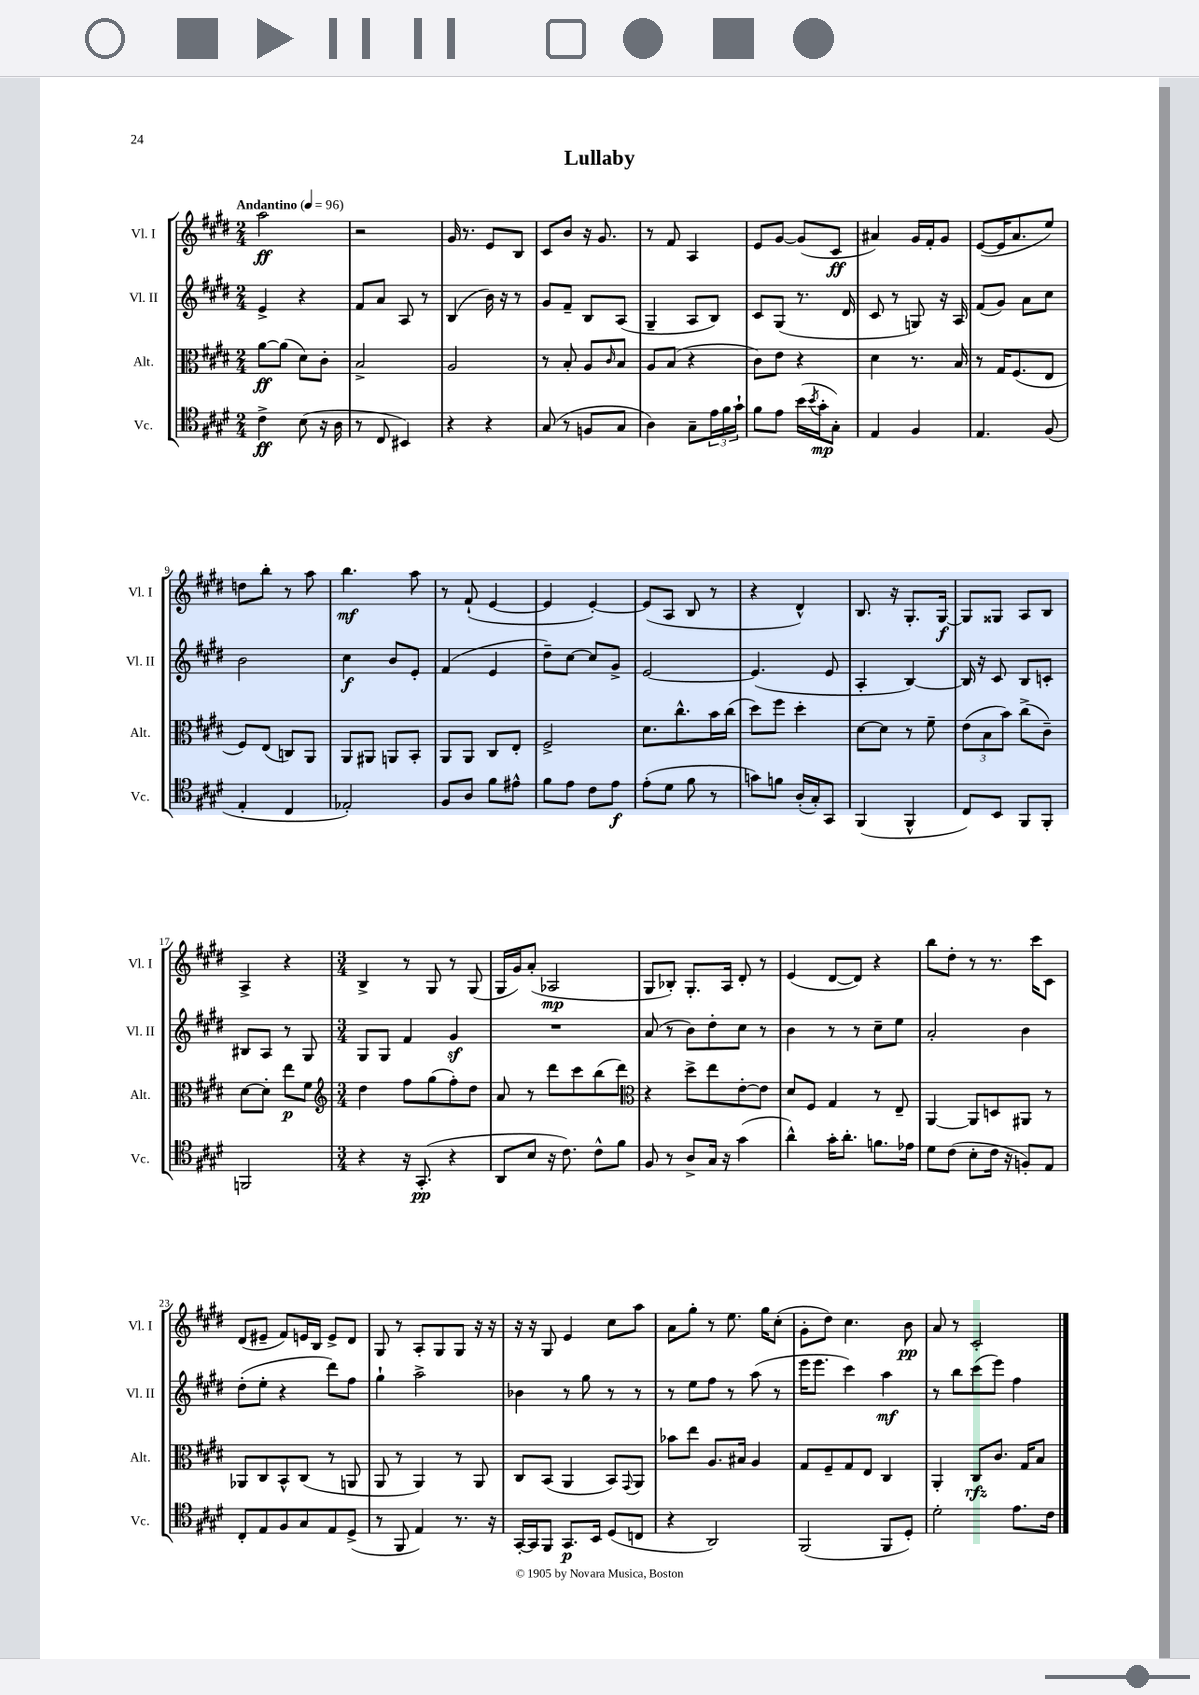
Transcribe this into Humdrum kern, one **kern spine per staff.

**kern	**dynam	**kern	**dynam	**kern	**dynam	**kern	**dynam
*part4	*part4	*part3	*part3	*part2	*part2	*part1	*part1
*staff4	*staff4	*staff3	*staff3	*staff2	*staff2	*staff1	*staff1
*I"Vc.	*	*I"Alt.	*	*I"Vl. II	*	*I"Vl. I	*
*I'Vc.	*	*I'Alt.	*	*I'Vl. II	*	*I'Vl. I	*
*clefC4	*	*clefC3	*	*clefG2	*	*clefG2	*
*k[f#c#g#d#]	*	*k[f#c#g#d#]	*	*k[f#c#g#d#]	*	*k[f#c#g#d#]	*
*M2/4	*	*M2/4	*	*M2/4	*	*M2/4	*
*MM96	*	*MM96	*	*MM96	*	*MM96	*
=1	=1	=1	=1	=1	=1	=1	=1
!	!	!	!	!	!	!LO:TX:a:B:t=Andantino	!
4c#^\	ff	[8a\L	ff	4e^/	.	2aa\	ff
.	.	(8a\J]	.	.	.	.	.
(8B\	.	8d#\L)	.	4r	.	.	.
16r	.	8c#'\J	.	.	.	.	.
16A\	.	.	.	.	.	.	.
=2	=2	=2	=2	=2	=2	=2	=2
8r	.	2B^/	.	8f#/L	.	2r	.
8C#/	.	.	.	8a/J	.	.	.
4BB#X/)	.	.	.	8A/	.	.	.
.	.	.	.	8r	.	.	.
=3	=3	=3	=3	=3	=3	=3	=3
4r	.	2A/	.	(4B/	.	16g#/	.
.	.	.	.	.	.	8.r	.
4r	.	.	.	16b\)	.	8e/L	.
.	.	.	.	16r	.	.	.
.	.	.	.	8r	.	8B/J	.
=4	=4	=4	=4	=4	=4	=4	=4
(8G#/	.	8r	.	8g#/L	.	8c#/L	.
8r	.	8B'/	.	8f#~/J	.	8b/J	.
8Fn/L	.	8A/L	.	8B/L	.	16r	.
.	.	.	.	.	.	8.g#/	.
.	.	16qqc#/	.	.	.	.	.
8G#/J	.	8B/J	.	(8A/J	.	.	.
=5	=5	=5	=5	=5	=5	=5	=5
4A\)	.	8A/L	.	4G#~/	.	8r	.
.	.	(8B/J	.	.	.	8f#/	.
8G#~\L	.	4r	.	8A/L	.	4A/	.
24e\L	.	.	.	8B/J)	.	.	.
24f#\	.	.	.	.	.	.	.
24g#`\JJ	.	.	.	.	.	.	.
=6	=6	=6	=6	=6	=6	=6	=6
8f#\L	.	8c#\L)	.	8c#/L	.	8e/L	.
8e\J	.	8e\J	.	(8G#/J	.	[8g#/J	.
(16b\LL	.	4r	.	8.r	.	(8g#/L]	.
8qb/	.	.	.	.	.	.	.
16g#'\J	mp	.	.	.	.	.	.
8G#'\J)	.	.	.	.	.	8c#/J	ff
.	.	.	.	16d#/	.	.	.
=7	=7	=7	=7	=7	=7	=7	=7
4E/	.	4d#\	.	8c#/	.	4a#X/)	.
.	.	.	.	8r	.	.	.
4F#/	.	8.r	.	8Gn/)	.	16g#/LL	.
.	.	.	.	.	.	16f#'/J	.
.	.	.	.	16r	.	8g#/J	.
.	.	16B/	.	16A/	.	.	.
=8	=8	=8	=8	=8	=8	=8	=8
4.E/	.	8r	.	(8f#/L	.	([8e/L	.
.	.	16G#/KL	.	8g#/J)	.	16e/K]	.
.	.	(8.F#/	.	.	.	8.a/	.
.	.	.	.	8a\L	.	.	.
(8F#/	.	8E/J	.	8cc#\J	.	8ee/J)	.
!!LO:LB:g=z
=9	=9	=9	=9	=9	=9	=9	=9
4E'/	.	8F#/L)	.	2b\	.	8ddn\L	.
.	.	(8E/J	.	.	.	8bb'\J	.
4C#/	.	8Cn/L)	.	.	.	8r	.
.	.	8AA/J	.	.	.	8aa\	.
=10	=10	=10	=10	=10	=10	=10	=10
2E-X'/)	.	8AA/L	.	4cc#\	f	4.bb\	mf
.	.	8AA#X/J	.	.	.	.	.
.	.	8AAn/L	.	8b/L	.	.	.
.	.	8BB'/J	.	8e'/J	.	8aa\	.
=11	=11	=11	=11	=11	=11	=11	=11
8F#/L	.	8AA/L	.	(4f#/	.	8r	.
8A/J	.	8AA/J	.	.	.	(8f#`/	.
8f#\L	.	8C#/L	.	4e/	.	[4e/	.
8e#X^^\J	.	8E'/J	.	.	.	.	.
=12	=12	=12	=12	=12	=12	=12	=12
8f#\L	.	2F#^/	.	8dd#~\L)	.	4e/]	.
8e\J	.	.	.	[8cc#\J	.	.	.
8c#\L	.	.	.	8cc#/L]	.	[4e'/)	.
8e\J	f	.	.	8g#^/J	.	.	.
=13	=13	=13	=13	=13	=13	=13	=13
(8e'\L	.	8.d#\L	.	[2e/	.	(8e/L]	.
8d#\J	.	.	.	.	.	8A/J	.
.	.	8.cc#^^\	.	.	.	.	.
8f#\	.	.	.	.	.	8B/	.
8r	.	16b\L	.	.	.	8r	.
.	.	(16cc#\JJ	.	.	.	.	.
=14	=14	=14	=14	=14	=14	=14	=14
8gn\L)	.	8dd#\L)	.	(4.e/]	.	4r	.
8fn\J	.	8ff#\J	.	.	.	.	.
(16A'/LL	.	4dd#'\	.	.	.	4d#^^/)	.
16G#'/J)	.	.	.	.	.	.	.
8GG#/J	.	.	.	8e/	.	.	.
=15	=15	=15	=15	=15	=15	=15	=15
(4FF#/	.	[8d#\L	.	4A'/	.	8.B/	.
.	.	8d#\J]	.	.	.	.	.
.	.	.	.	.	.	16r	.
4FF#^^/	.	8r	.	[4B/)	.	8.G#'/L	.
.	.	8f#~\	.	.	.	.	.
.	.	.	.	.	.	[16G#/Jk	f
=16	=16	=16	=16	=16	=16	=16	=16
8C#/L)	.	(12e\L	.	16B/]	.	8G#/L]	.
.	.	.	.	16r	.	.	.
.	.	12B\	.	.	.	.	.
8BB/J	.	.	.	8c#/	.	8G##X/J	.
.	.	12b\J)	.	.	.	.	.
8FF#/L	.	(8cc#^\L	.	8B/L	.	8A/L	.
8FF#'/J	.	8c#~\J)	.	8cn'/J	.	8B/J	.
!!LO:LB:g=z
=17	=17	=17	=17	=17	=17	=17	=17
2FFn/	.	[8d#\L	.	8B#X/L	.	4A^/	.
.	.	8d#'\J]	.	8A/J	.	.	.
.	.	8ee\L	p	8r	.	4r	.
.	.	8f#\J	.	8G#/	.	.	.
=18	=18	=18	=18	=18	=18	=18	=18
*	*	*clefG2	*	*	*	*	*
*M3/4	*	*M3/4	*	*M3/4	*	*M3/4	*
4r	.	4dd#\	.	8G#/L	.	4B^/	.
.	.	.	.	8G#/J	.	.	.
16r	.	8ff#\L	.	4f#/	.	8r	.
(8.GG#'/	pp	.	.	.	.	.	.
.	.	(8gg#\	.	.	.	8G#/	.
4r	.	8ff#'\)	.	4g#z/	.	8r	.
.	.	8dd#\J	.	.	.	(8G#/	.
=19	=19	=19	=19	=19	=19	=19	=19
8AA/L	.	8a/	.	2.r	.	16G#/LL	.
.	.	.	.	.	.	16g#/J)	.
8B/J	.	8r	.	.	.	(8a'/J	.
16r	.	8ddd#\L	.	.	.	2A-X/	mp
8.c#\)	.	.	.	.	.	.	.
.	.	8ccc#\	.	.	.	.	.
8c#^^\L	.	(8bb\	.	.	.	.	.
8f#\J	.	8ddd#\J)	.	.	.	.	.
=20	=20	=20	=20	=20	=20	=20	=20
*	*	*clefC3	*	*	*	*	*
8F#/	.	4r	.	(8a/	.	8G#/L	.
8r	.	.	.	8r	.	8B-X'/J)	.
8A^/L	.	8dd#^\L	.	8b\L)	.	8.G#'/L	.
16G#/Jk	.	8ee\	.	8dd#'\	.	.	.
16r	.	.	.	.	.	16A/Jk	.
(4g#\	.	[8e'\	.	8cc#\J	.	8d#'/	.
.	.	8e\J]	.	8r	.	8r	.
=21	=21	=21	=21	=21	=21	=21	=21
4a^^\)	.	8d#/L	.	4b\	.	(4e/	.
.	.	8F#/J	.	.	.	.	.
16g#'\KL	.	4G#/	.	8r	.	[8d#/L	.
8.a'\J	.	.	.	.	.	.	.
.	.	.	.	8r	.	8d#/J])	.
8.fn\L	.	8r	.	8cc#~\L	.	4r	.
.	.	8E~/	.	8ee\J	.	.	.
16e-X\Jk	.	.	.	.	.	.	.
=22	=22	=22	=22	=22	=22	=22	=22
8d#\L	.	[4AA/	.	2a'/	.	8bb\L	.
(8c#\J	.	.	.	.	.	8dd#'\J	.
8B'\L	.	8AA/L]	.	.	.	8r	.
16c#\Jk	.	8Dn/	.	.	.	8.r	.
16r	.	.	.	.	.	.	.
8Fn'/L)	.	8AA#X/J	.	4b\	.	.	.
.	.	.	.	.	.	16ccc#\KL	.
8E/J	.	8r	.	.	.	8c#\J	.
!!LO:LB:g=z
=23	=23	=23	=23	=23	=23	=23	=23
8C#'/L	.	8AA-X/L	.	(8dd#'\L	.	(8d#/L	.
8E/	.	8C#/	.	8ee'\J	.	8e#X~/J	.
8F#/	.	8BB^^/	.	4r	.	8f#/L)	.
8G#/	.	(8C#/J	.	.	.	16en/L	.
.	.	.	.	.	.	16B/JJ	.
8E/	.	8r	.	8ddd#\L)	.	8e^/L	.
(8D#^/J	.	8AAn/	.	8ff#\J	.	8d#/J	.
=24	=24	=24	=24	=24	=24	=24	=24
8r	.	8AA/	.	4gg#`\	.	8G#/	.
8FF#/	.	8r	.	.	.	8r	.
4E/)	.	4AA/)	.	2aa^\	.	8A'/L	.
.	.	.	.	.	.	8G#/	.
8.r	.	8r	.	.	.	8G#/J	.
.	.	8AA/	.	.	.	16r	.
16r	.	.	.	.	.	16r	.
=25	=25	=25	=25	=25	=25	=25	=25
[16GG#'/LL	.	8C#/L	.	4b-X\	.	16r	.
16GG#/J]	.	.	.	.	.	16r	.
8FF#/J	.	(8BB/J	.	.	.	8G#/	.
8.GG#/L	p	4AA/	.	8r	.	4e/	.
.	.	.	.	8gg#\	.	.	.
16BB/Jk	.	.	.	.	.	.	.
(8D#/L	.	8BB/L)	.	8r	.	8cc#\L	.
.	.	8qqGG#/	.	.	.	.	.
8Cn/J	.	8AA/J	.	8r	.	8aa\J	.
=26	=26	=26	=26	=26	=26	=26	=26
4r	.	8b-X\L	.	8r	.	8a\L	.
.	.	8ee\J	.	8ee\L	.	8gg#'\J	.
2AA/)	.	8.A/L	.	8ff#\J	.	8r	.
.	.	.	.	8r	.	8.ee\	.
.	.	16B#X/Jk	.	.	.	.	.
.	.	4A/	.	(8aa\	.	.	.
.	.	.	.	.	.	16gg#\KL	.
.	.	.	.	8r	.	(8cc#'\J	.
=27	=27	=27	=27	=27	=27	=27	=27
(2FF#/	.	8G#/L	.	16eee\KL	.	8g#'\L	.
.	.	.	.	8.eee\J	.	.	.
.	.	8F#~/	.	.	.	8dd#\J)	.
.	.	8G#/	.	4ccc#\)	.	4.cc#\	.
.	.	8E/J	.	.	.	.	.
8FF#/L	.	4C#/	.	4aa\	mf	.	.
8D#'/J)	.	.	.	.	.	8b\	pp
=28	=28	=28	=28	=28	=28	=28	=28
2d#'\	.	4AA'/	.	8r	.	8a/	.
.	.	.	.	8bb\L	.	8r	.
.	.	8C#/L	rfz	(8ccc#\	.	2c#'/	.
.	.	8.c#/J	.	8eee\J)	.	.	.
8.e\L	.	.	.	4ff#\	.	.	.
.	.	16G#/KL	.	.	.	.	.
.	.	8B/J	.	.	.	.	.
16c#\Jk	.	.	.	.	.	.	.
==	==	==	==	==	==	==	==
*-	*-	*-	*-	*-	*-	*-	*-
